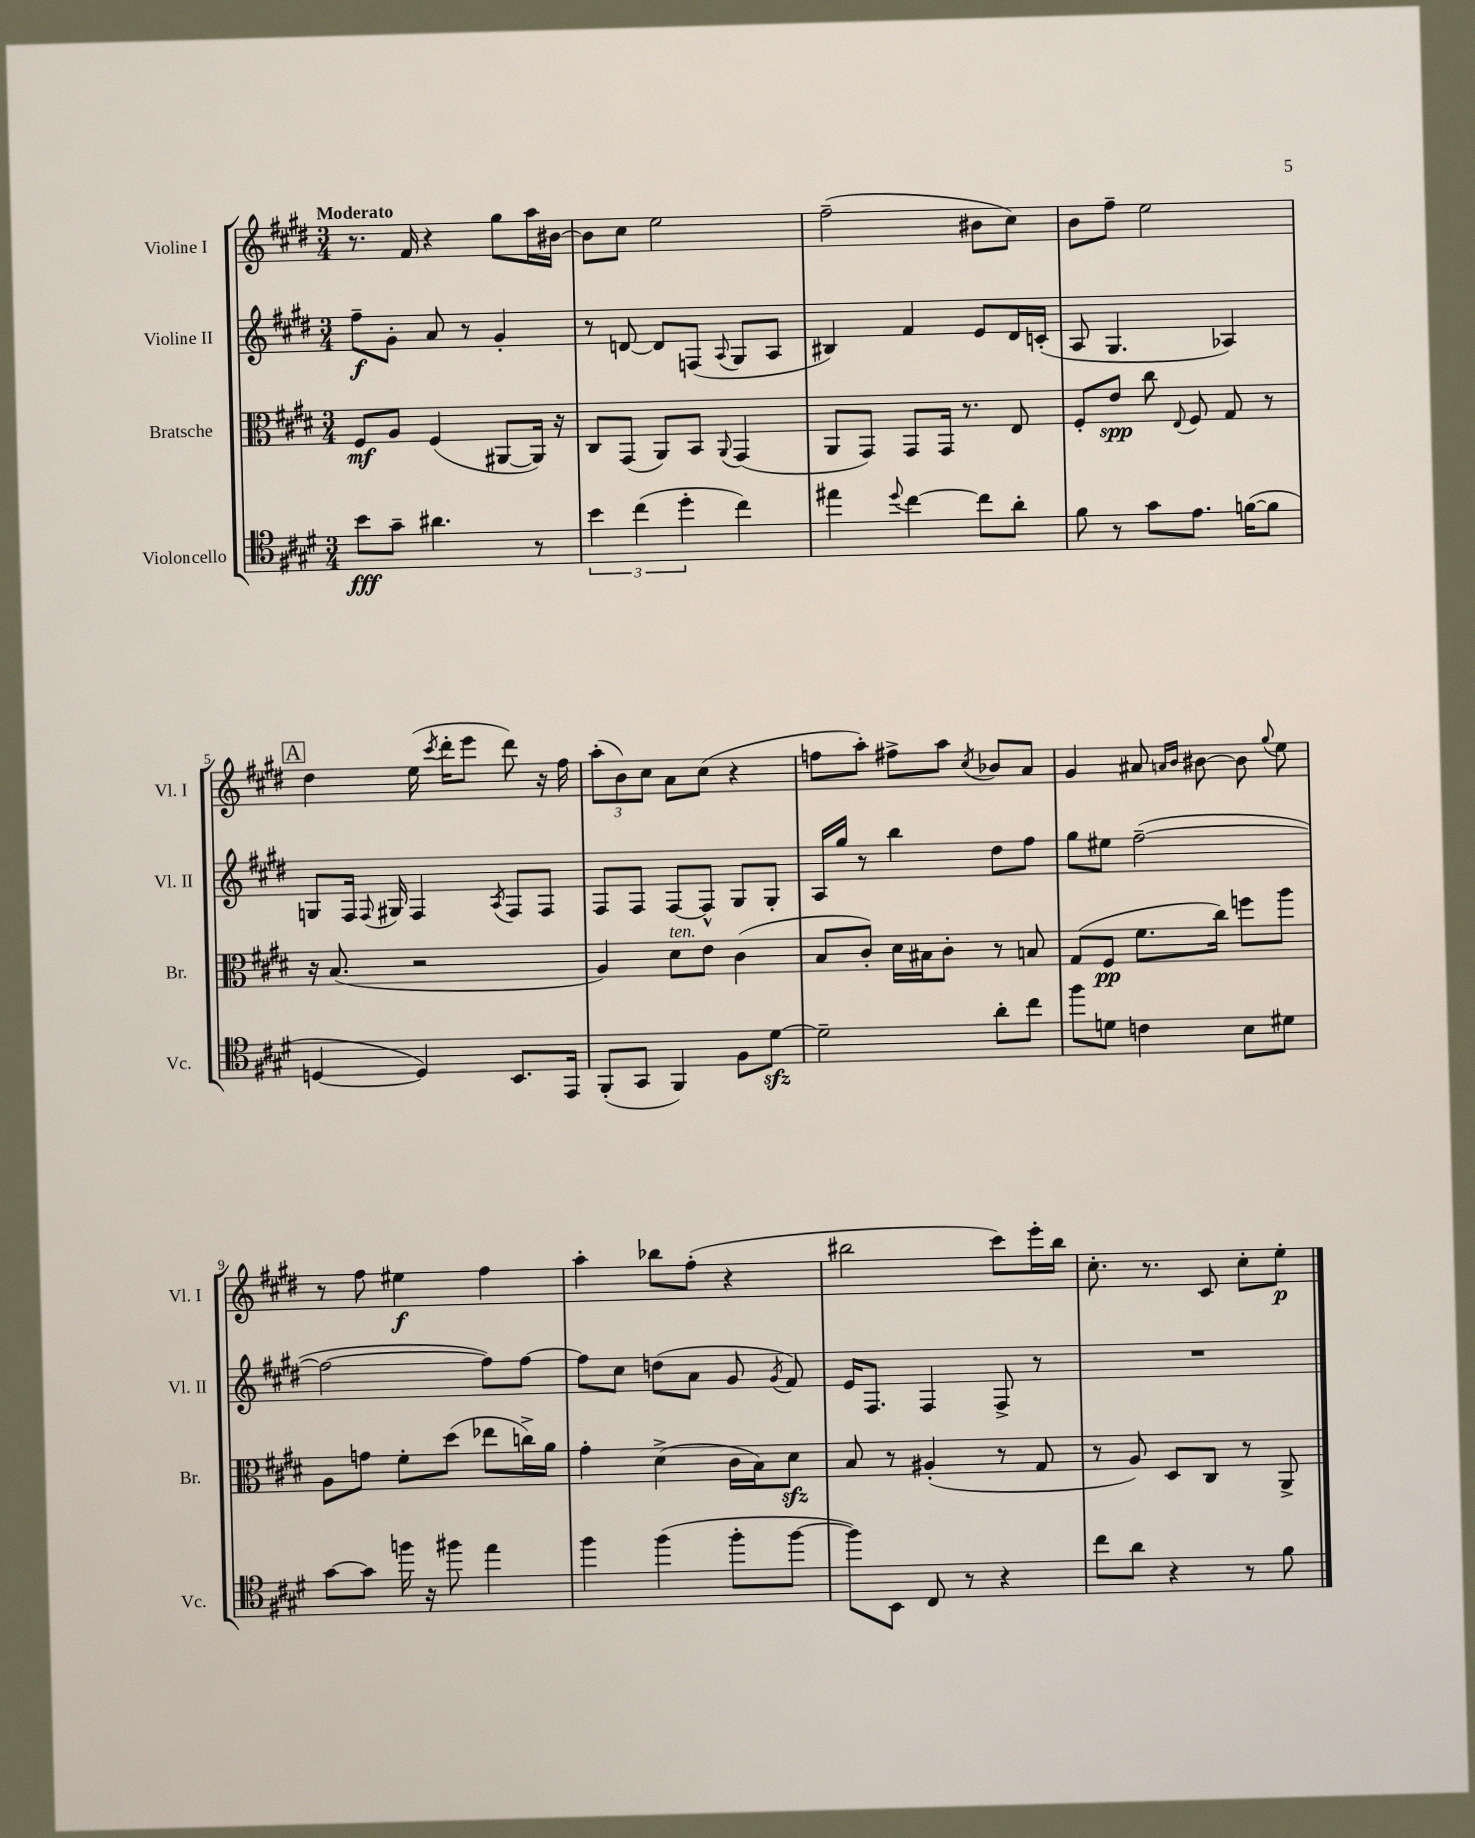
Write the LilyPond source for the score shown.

<<
\new StaffGroup <<
\new Staff = "s0" \with { instrumentName = "Violine I" shortInstrumentName = "Vl. I" } {
    \clef treble \key e \major \numericTimeSignature \time 3/4 \tempo "Moderato"
    \autoBeamOff r8. fis'16 r4 gis''8[ a''16 bis'16]~ |
    bis'8[ cis''8] e''2 |
    fis''2--( bis'8[ cis''8]) |
    b'8[ fis''8]-- e''2 |
    \mark \markup { \box "A" } dis''4 e''16( \acciaccatura { cis'''8 } dis'''16[-. e'''8] dis'''8) r16 fis''16 |
    \tuplet 3/2 { a''8[-.( b'8) cis''8] } a'8[ cis''8]( r4 |
    f''8[ a''8]-.) fis''8[-> a''8] \acciaccatura { cis''8 } bes'8[ a'8] |
    gis'4 ais'8 \grace { a'16[ b'16] } bis'8~ bis'8 \appoggiatura { gis''8 } e''8 |
    r8 fis''8 eis''4\f fis''4 |
    a''4-. bes''8[ fis''8]-.( r4 |
    bis''2 cis'''8[) e'''16-. bis''16] |
    cis''8.-. r8. cis'8 cis''8[-. e''8]-.\p \bar "|." |
}
\new Staff = "s1" \with { instrumentName = "Violine II" shortInstrumentName = "Vl. II" } {
    \clef treble \key e \major \numericTimeSignature \time 3/4
    \autoBeamOff fis''8[--\f gis'8]-. a'8 r8 gis'4-. |
    r8 d'8~ d'8[ f8]( \appoggiatura { a8 } gis8[ a8] |
    bis4) fis'4 e'8[ dis'16 c'16]-.( |
    a8 gis4. aes4) |
    \mark \markup { \box "A" } g8[ fis16] \appoggiatura { fis8 } gis16 fis4 \acciaccatura { a8 } fis8[ fis8] |
    fis8[ fis8] fis8[~ fis8]-^ gis8[ gis8]-. |
    a16[ gis''16] r8 b''4 dis''8[ fis''8] |
    gis''8[ eis''8] fis''2~--( |
    fis''2~ fis''8[) fis''8]~ |
    fis''8[ cis''8] d''8[( a'8] gis'8 \acciaccatura { gis'8 } fis'8) |
    e'16[ fis8.] fis4 fis8-> r8 |
    R2. \bar "|." |
}
\new Staff = "s2" \with { instrumentName = "Bratsche" shortInstrumentName = "Br." } {
    \clef alto \key e \major \numericTimeSignature \time 3/4
    \autoBeamOff fis8[\mf a8] fis4( ais,8[~ ais,16]) r16 |
    cis8[ gis,8]( a,8[) b,8] \appoggiatura { a,8 } gis,4( |
    a,8[ gis,8]) gis,8[ gis,16] r8. e8 |
    fis8[-. e'8]\spp cis''8 \appoggiatura { e8 } fis8 gis8 r8 |
    \mark \markup { \box "A" } r16 b8.( r2 |
    a4) dis'8[^\markup { \italic "ten." } e'8] cis'4( |
    b8[ cis'8]-.) dis'16[ bis16 cis'8]-. r8 b8 |
    gis8[( fis8]\pp fis'8.[ cis''16]) f''8[ a''8] |
    a8[ g'8] fis'8[-. dis''8]( ees''8[ c''16->) a'16] |
    gis'4-. dis'4->( cis'16[ b16) dis'8]\sfz |
    b8 r8 ais4-.( r8 gis8 |
    r8 a8) dis8[ cis8] r8 a,8-> \bar "|." |
}
\new Staff = "s3" \with { instrumentName = "Violoncello" shortInstrumentName = "Vc." } {
    \clef tenor \key e \major \numericTimeSignature \time 3/4
    \autoBeamOff b'8[\fff gis'8]-- ais'4. r8 |
    \tuplet 3/2 { b'4 cis''4( dis''4-. } cis''4) |
    eis''4 \appoggiatura { dis''8 } cis''4~ cis''8[ a'8]-. |
    fis'8 r8 gis'8[ e'8.] f'16[~( f'8] |
    \mark \markup { \box "A" } d4~ d4) b,8.[ e,16] |
    fis,8[-.( gis,8] fis,4) fis8[ dis'8]~\sfz |
    dis'2-- a'8[-. cis''8] |
    fis''8[ d'8] c'4 b8[ dis'8] |
    gis'8[~ gis'8] f''16 r16 fis''8 e''4 |
    fis''4 fis''4( fis''8[-. fis''8]~ |
    fis''8[) b,8] cis8 r8 r4 |
    cis''8[ a'8] r4 r8 fis'8 \bar "|." |
}
>>
>>
